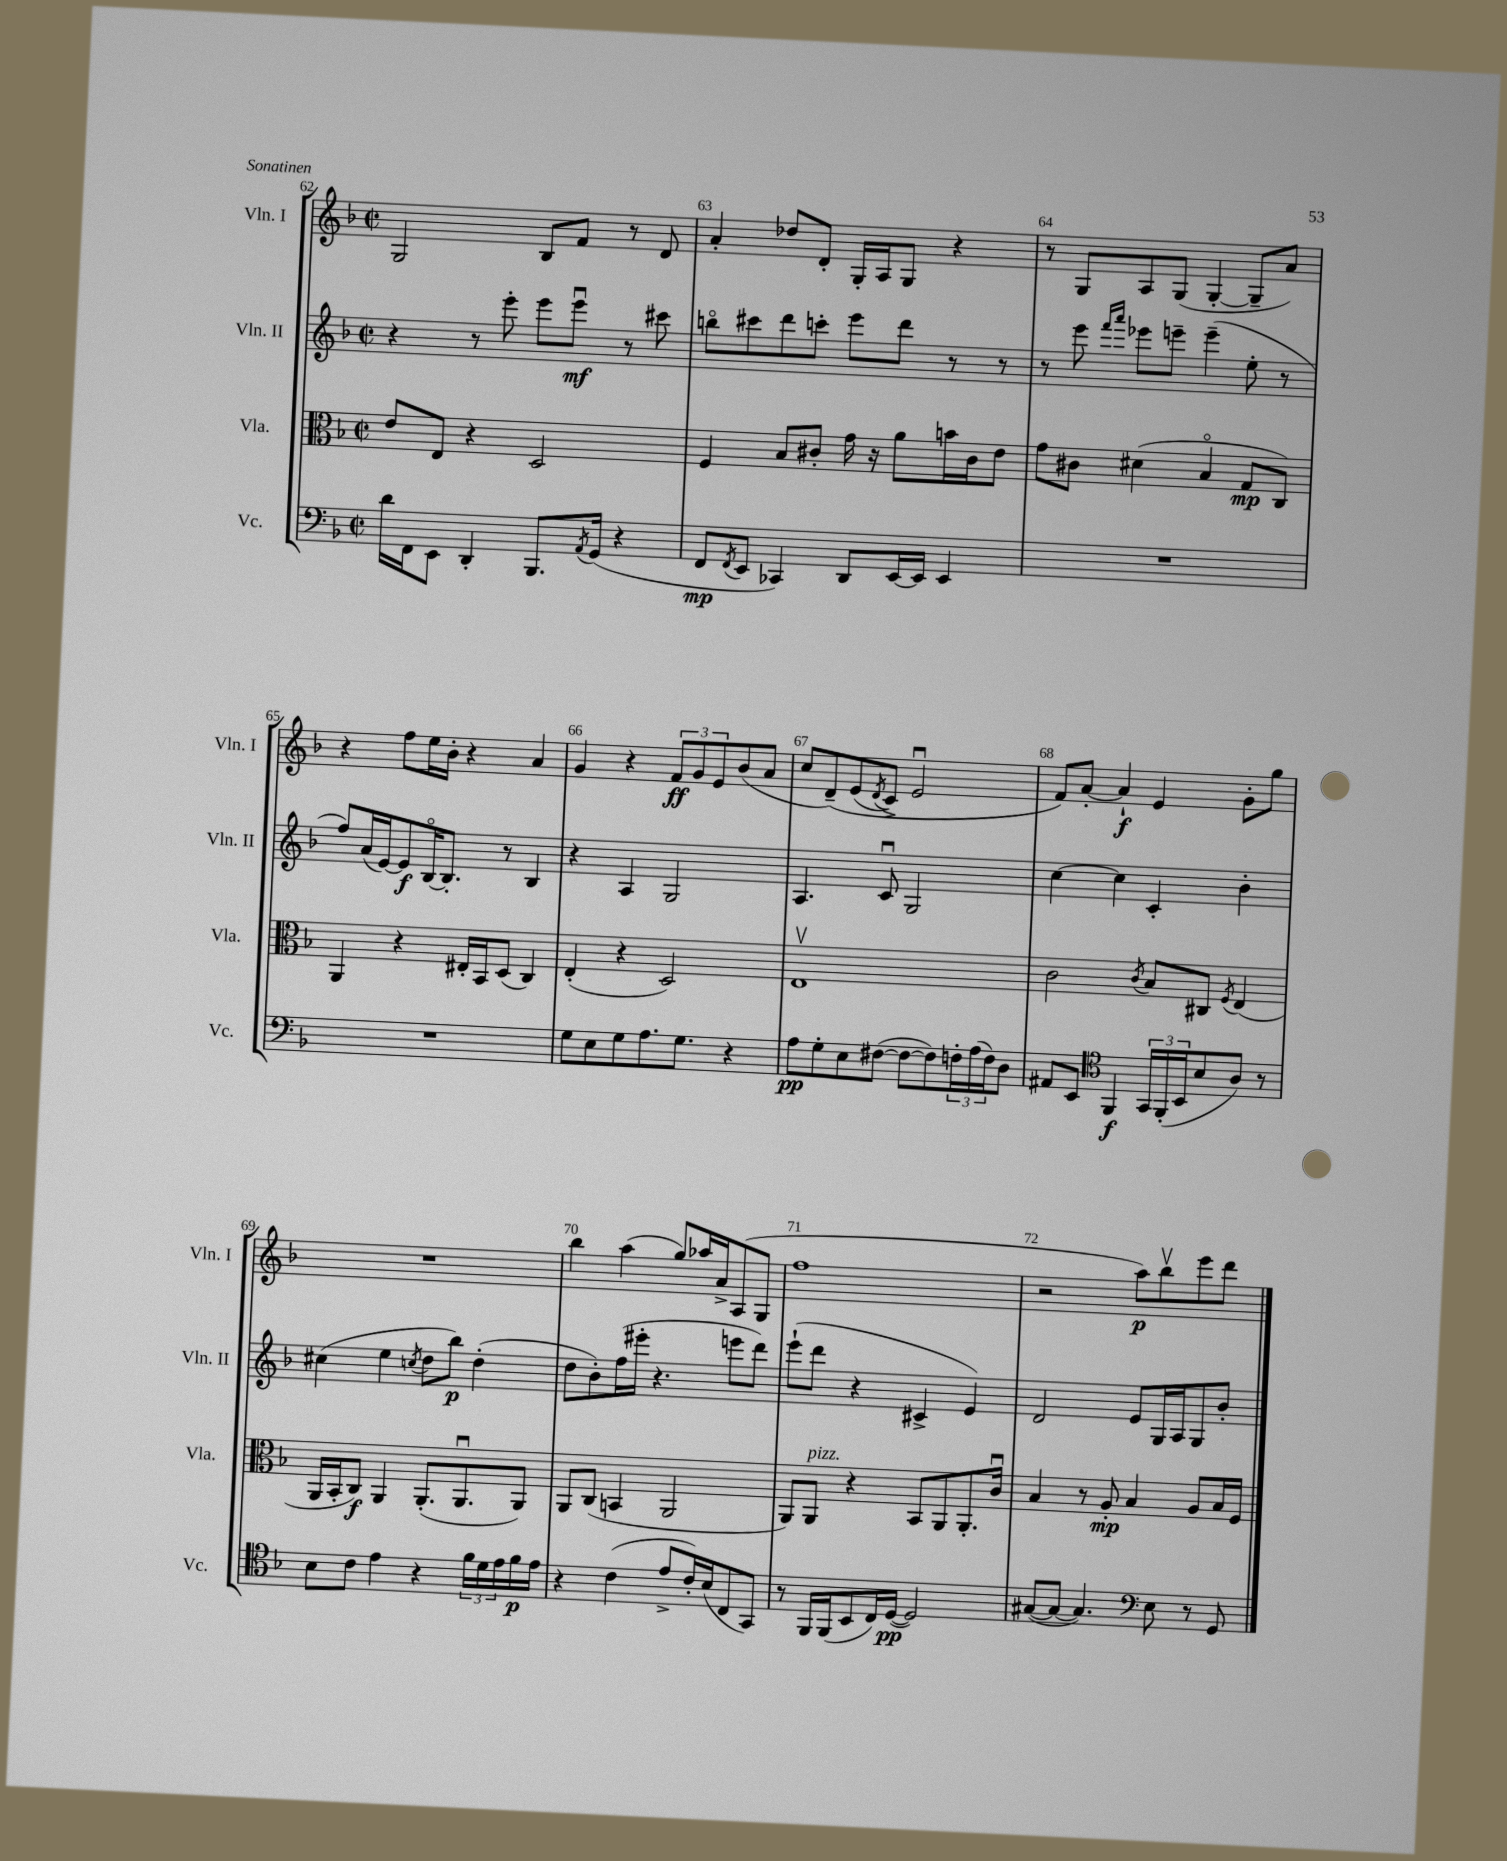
<<
\new StaffGroup <<
\new Staff = "s0" \with { instrumentName = "Vln. I" shortInstrumentName = "Vln. I" } {
    \clef treble \key f \major \defaultTimeSignature \time 2/2
    g2 bes8 f'8 r8 d'8 |
    a'4-. des''8 d'8-. g16-. a16 g8 r4 |
    r8 g8 a8 g8( g4~-. g8-- a'8) |
    r4 f''8 e''16 bes'16-. r4 a'4 |
    g'4 r4 \tuplet 3/2 { f'8\ff g'8 e'8 } bes'8( a'8 |
    c''8 d'8--)\( e'8( \acciaccatura { d'8 } c'8->) e'2\downbow |
    f'8\) a'8~-. a'4-!\f e'4 g'8-. g''8 |
    R1 |
    bes''4 a''4( g''8) aes''16 a'16-> a8( g8 |
    f''1 |
    r2 a''8\p) bes''8\upbow e'''8 d'''8 \bar "|." |
}
\new Staff = "s1" \with { instrumentName = "Vln. II" shortInstrumentName = "Vln. II" } {
    \clef treble \key f \major \defaultTimeSignature \time 2/2
    r4 r8 e'''8-. e'''8 e'''8\downbow\mf r8 cis'''8 |
    b''8\flageolet cis'''8 d'''8 c'''8-. e'''8 d'''8 r8 r8 |
    r8 e'''8 \grace { f'''16 a'''16 } ees'''8 e'''8-- e'''4--( e''8-. r8 |
    f''8) a'16( e'16~) e'8\f bes16~\flageolet bes8.-. r8 bes4 |
    r4 a4 g2 |
    a4. c'8\downbow g2 |
    c''4~ c''4 c'4-. bes'4-. |
    cis''4( e''4 \acciaccatura { c''8 } d''8 bes''8\p) d''4-.( |
    d''8 bes'8-.) f''16( eis'''16-. r4. e'''8 d'''8) |
    e'''8-!( d'''8 r4 cis'4-> e'4) |
    d'2 e'8 g16 a16 g8 bes'8-. \bar "|." |
}
\new Staff = "s2" \with { instrumentName = "Vla." shortInstrumentName = "Vla." } {
    \clef alto \key f \major \defaultTimeSignature \time 2/2
    e'8 e8 r4 d2 |
    f4 bes8 cis'8-. g'16 r16 a'8 b'16 cis'16 e'8 |
    g'8 cis'8 dis'4( bes4\flageolet g8\mp c8) |
    a,4 r4 eis16-. bes,16 d8( c4) |
    e4-.( r4 d2) |
    e1\upbow |
    c'2 \acciaccatura { c'8 } bes8 cis8 \acciaccatura { f8 } e4( |
    a,16 bes,16-. c8\f) a,4 a,8.-.( a,8.\downbow a,8) |
    a,8 c8( b,4 a,2 |
    a,8) a,8^\markup { \italic "pizz." } r4 bes,8 a,8 a,8.-. c'16\downbow |
    bes4 r8 a8-.\mp bes4 a8 bes16 f16 \bar "|." |
}
\new Staff = "s3" \with { instrumentName = "Vc." shortInstrumentName = "Vc." } {
    \clef bass \key f \major \defaultTimeSignature \time 2/2
    d'16 f,16 e,8 d,4-. bes,,8. \acciaccatura { a,8 } g,16( r4 |
    f,8\mp \acciaccatura { f,8 } e,8 ces,4) d,8 e,16~ e,16 e,4 |
    R1 |
    R1 |
    g8 e8 g8 a8. g8. r4 |
    a8\pp g8-. e8 fis8~( fis8~ fis8) \tuplet 3/2 { f16-. a16( f16) } d8 |
    ais,8 e,8 \clef tenor f,4\f \tuplet 3/2 { g,16 f,16-.( bes,16 } bes8 a8) r8 |
    bes8 c'8 e'4 r4 \tuplet 3/2 { f'16 d'16 e'16 } f'16\p e'16 |
    r4 c'4( e'8-> c'16-.) bes16( c8 g,8) |
    r8 f,16 f,16( bes,8 c16) d16~\pp( d2) |
    gis8~( gis8~ gis4.) \clef bass e8 r8 g,8 \bar "|." |
}
>>
>>
\layout { \context { \Score currentBarNumber = #62 \override BarNumber.break-visibility = ##(#f #t #t) barNumberVisibility = #all-bar-numbers-visible } }
